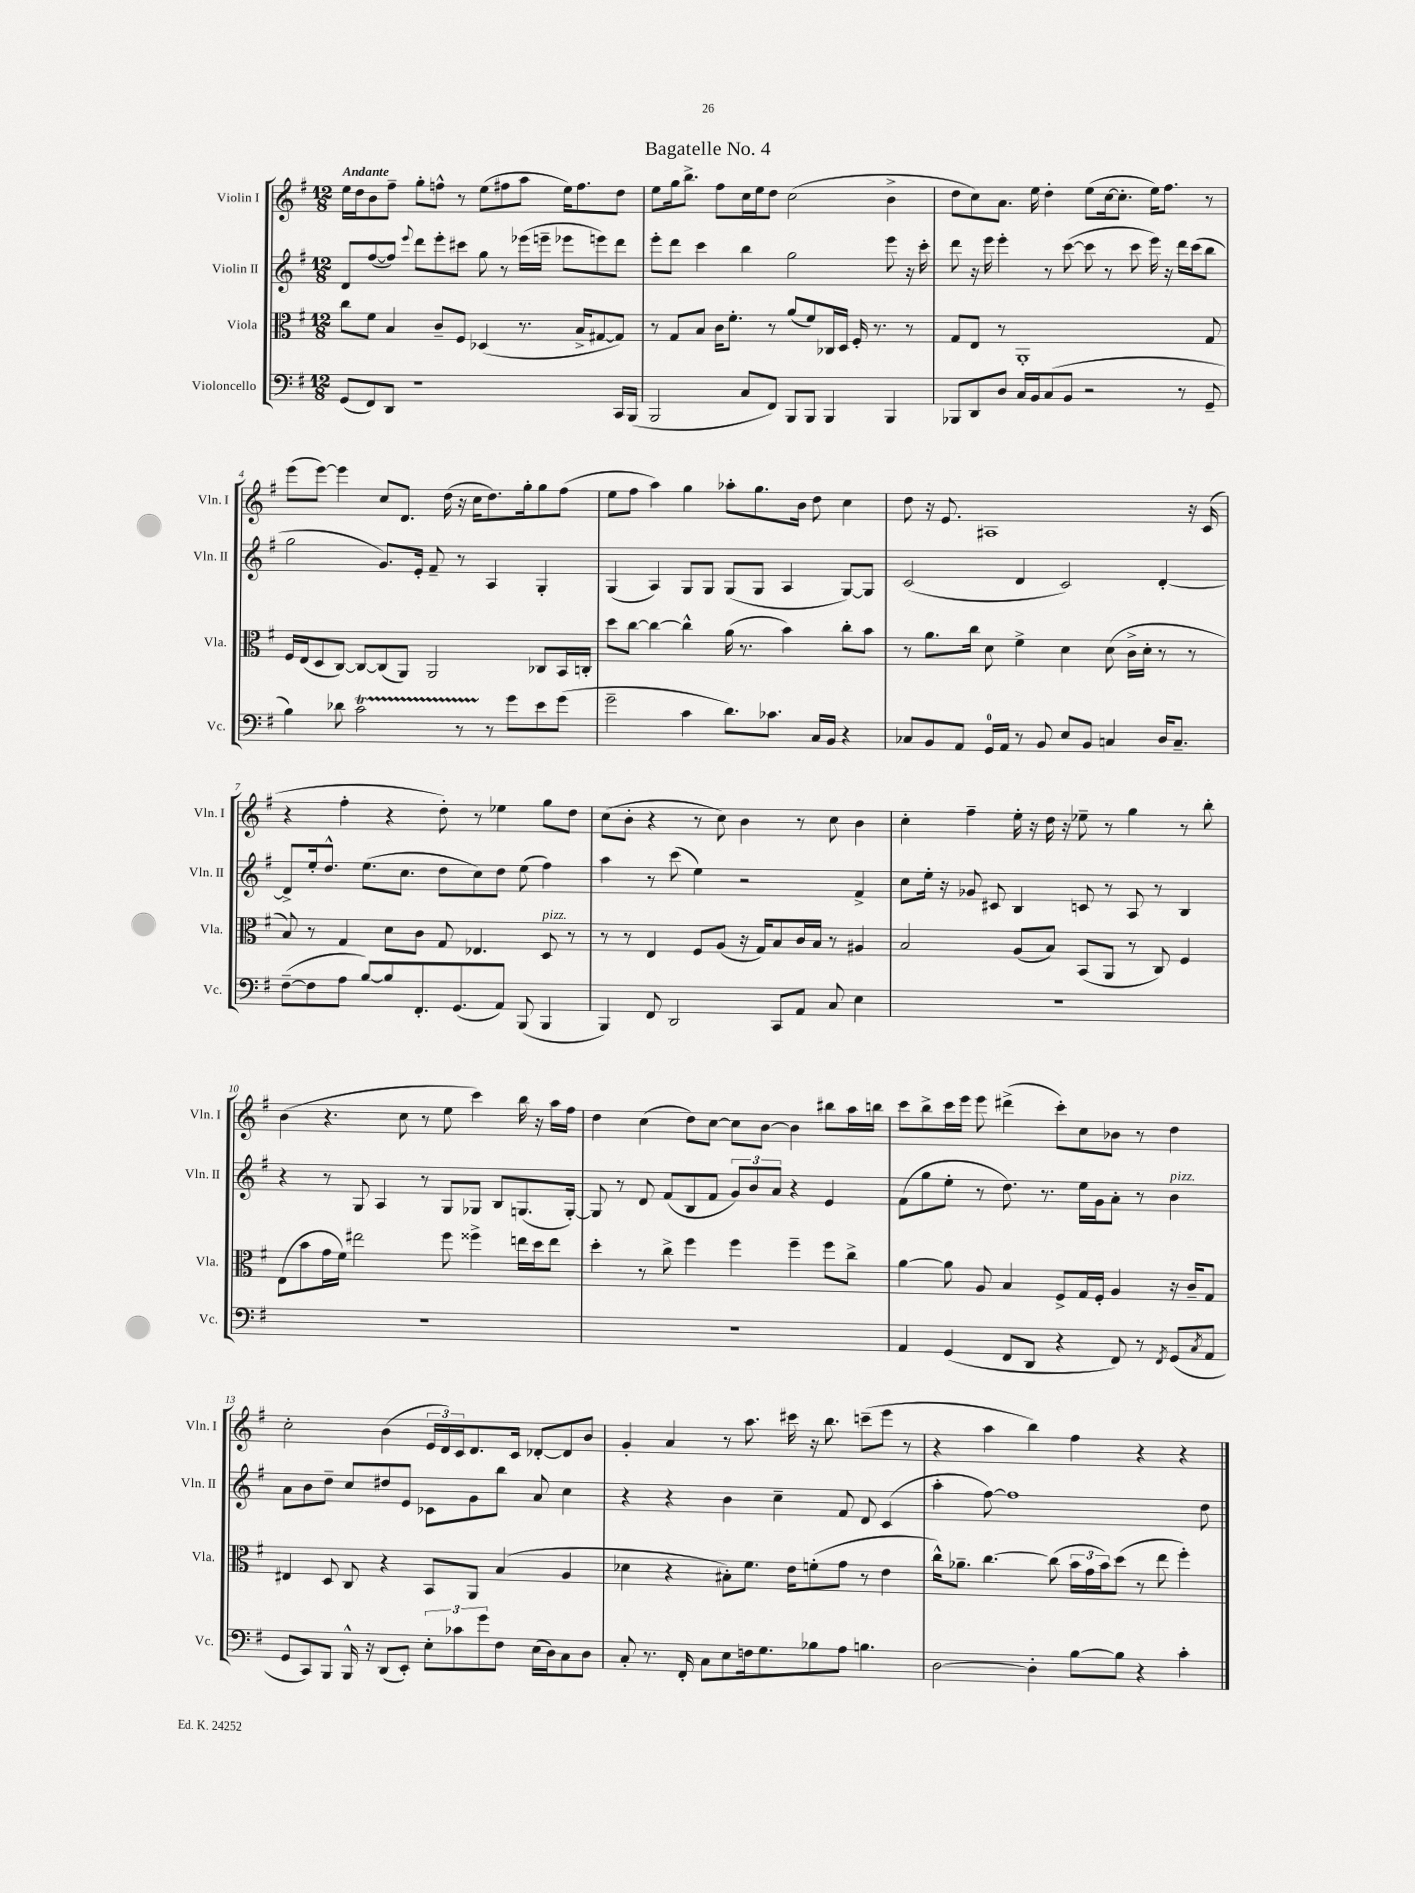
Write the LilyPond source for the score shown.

\header { title = "Bagatelle No. 4" }
<<
\new StaffGroup <<
\new Staff = "s0" \with { instrumentName = "Violin I" shortInstrumentName = "Vln. I" } {
    \clef treble \key g \major \numericTimeSignature \time 12/8 \tempo "Andante"
    e''16 d''16 b'8 fis''8-- g''8-. f''8-^ r8 e''8( fis''8 a''8 e''16) fis''8. d''8 |
    e''8 g''16 b''8.-> fis''8 c''16 e''16 d''8 c''2( b'4-> |
    d''8 c''8) a'8. e''16 d''4-. e''8( c''16~ c''8.-. e''16) fis''8. r8 |
    e'''8( e'''8~) e'''4 c''8 d'8. d''16( r16 c''16 d''8.) g''16-. g''8 fis''8( |
    e''8 fis''8 a''4) g''4 aes''8-. g''8. b'16 d''8 c''4 |
    d''8 r16 e'8. ais1 r16 c'16( |
    r4 fis''4-. r4 d''8-.) r8 ees''4 g''8 d''8 |
    c''8( b'8-. r4 r8 c''8) b'4 r8 c''8 b'4 |
    c''4-. fis''4-- e''16-. r16 d''16 r16 ees''8-- r8 g''4 r8 b''8-. |
    b'4( r4. c''8 r8 e''8 c'''4) b''16 r16 a''16 fis''16 |
    d''4 c''4( d''8) c''8~ c''8 b'8~ b'4 bis''8 a''16 b''16 |
    c'''8 b''8-> c'''16 e'''16 e'''8 dis'''4->( c'''8-.) c''8 bes'8 r8 d''4 |
    c''2-. b'4( \tuplet 3/2 { e'16 d'16) c'16 } d'8. c'16 des'8~-. des'8 b'8 |
    g'4-. a'4 r8 a''8. cis'''16 r16 b''8. c'''8--( e'''8 r8 |
    r4 a''4 b''4) fis''4 r4 r4 \bar "|." |
}
\new Staff = "s1" \with { instrumentName = "Violin II" shortInstrumentName = "Vln. II" } {
    \clef treble \key g \major \numericTimeSignature \time 12/8
    d'8 fis''8~( fis''8) \appoggiatura { e'''8 } d'''8 e'''8-. cis'''8 g''8 r8 ees'''16( e'''16-- ees'''8 e'''8) d'''8 |
    e'''8-. d'''8 c'''4 b''4 g''2 e'''8 r16 c'''16-. |
    d'''8 r16 e'''16 e'''4-. r8 c'''8~( c'''8 r8 c'''8 e'''16) r16 d'''16 c'''16( b''8 |
    g''2 g'8.) e'16-. fis'8-- r8 a4 g4-. |
    g4( a4) g8 g8 g8( g8 a4 g8~) g8 |
    c'2( d'4 c'2) d'4~-. |
    d'8-> e''16-. d''8.-^ e''8.( c''8. d''8 c''8) d''8 e''8( fis''4) |
    a''4 r8 c'''8( e''4) r2 fis'4-> |
    c''8 e''16-. r16 ges'8 cis'8 b4 c'8 r8 a8 r8 b4 |
    r4 r8 g8 a4 r8 g8 ges8 b8 g8.( g16~-.) |
    g8 r8 d'8 fis'8( b8 fis'8 \tuplet 3/2 { g'8) b'8 a'8 } r4 e'4 |
    fis'8( g''8 e''8-. r8 d''8.) r8. e''16 g'16 a'8-. r8 b'4^\markup { \italic "pizz." } |
    a'8 b'8 d''8-- c''8 dis''8 e'8 ces'8 g'8 b''8 a'8 c''4 |
    r4 r4 b'4 c''4-- fis'8 d'8 c'4( |
    a''4-. fis''8~) fis''1 d''8 \bar "|." |
}
\new Staff = "s2" \with { instrumentName = "Viola" shortInstrumentName = "Vla." } {
    \clef alto \key g \major \numericTimeSignature \time 12/8
    c''8 fis'8 b4 c'8-- fis8 des4( r8. b16-> gis8~ gis8) |
    r8 g8 b8 c'16 fis'8.-. r8 a'8( fis'8) ces16 d16 fis16-. r8. r8 |
    g8 e8 r8 a,1-. g8 |
    fis16 e16( d8 c8~) c8~ c8( a,8) a,2 ces8 b,16 c16-. |
    d''8 c''8~ c''4~ c''4-^ a'16( r8. b'4) c''8-. b'8 |
    r8 a'8. c''16 d'8 fis'4-> d'4 d'8( c'16-> d'16-. r8 r8 |
    b8) r8 g4 d'8 c'8 g8 ees4. d8^\markup { \italic "pizz." } r8 |
    r8 r8 e4 fis8 a8( r16 g16) b8 c'16 b16 r8 ais4 |
    b2 a8( b8) b,8( a,8 r8 c8) fis4 |
    e8( b'8 g'16 fis'16) eis''2 fis''8 fisis''4-> e''16 d''16 e''8 |
    d''4-. r8 c''8-> fis''4 fis''4 fis''4-- fis''8 c''8-> |
    a'4~ a'8 a8 b4 fis8-> g16 fis16-. a4 r16 c'16-- g8 |
    eis4 d8 c8 r4 b,8 a,8 b4( a4 |
    des'4 r4 bis8-.) fis'8. e'16 f'8-.( g'8 r8 e'4 |
    c''16-^) aes'8.-- c''4.~ c''8( \tuplet 3/2 { b'16 g'16 b'16) } d''8( r8 e''8 fis''4-.) \bar "|." |
}
\new Staff = "s3" \with { instrumentName = "Violoncello" shortInstrumentName = "Vc." } {
    \clef bass \key g \major \numericTimeSignature \time 12/8
    g,8( fis,8) d,8 r1 c,16 b,,16( |
    b,,2 c8 fis,8) b,,8 b,,8 b,,4 b,,4 |
    bes,,8 d,8 d8 c16 b,16 c8( b,8 r2 r8 g,8-- |
    b4) des'8 c'2\startTrillSpan r8 r8\stopTrillSpan g'8 e'8 g'8( |
    g'2-- c'4 d'8.) ces'8. c16 b,16 r4 |
    ces8 b,8 a,8 g,16-0 a,16 r8 b,8 e8 b,8 c4 d16 c8.-- |
    fis8~--( fis8 a8 b8~) b8 fis,8.-. g,8.( a,8) b,,8( b,,4 |
    b,,4) fis,8 d,2 c,8 a,8 c8 e4 |
    R1. |
    R1. |
    R1. |
    a,4 g,4( fis,8 d,8 r4 fis,8) r8 \acciaccatura { fis,8 } g,8( \acciaccatura { c8 } a,8 |
    g,8 c,8) b,,8 b,,16-^ r16 d,8( e,8-.) \tuplet 3/2 { e8-. ces'8 g'8 } fis8 e16( d16) c8 d8 |
    c8-. r8. fis,16-. c8 e8 f16 g8. bes8 a8 b4. |
    d2~ d4-. b8~ b8 r4 c'4-. \bar "|." |
}
>>
>>
